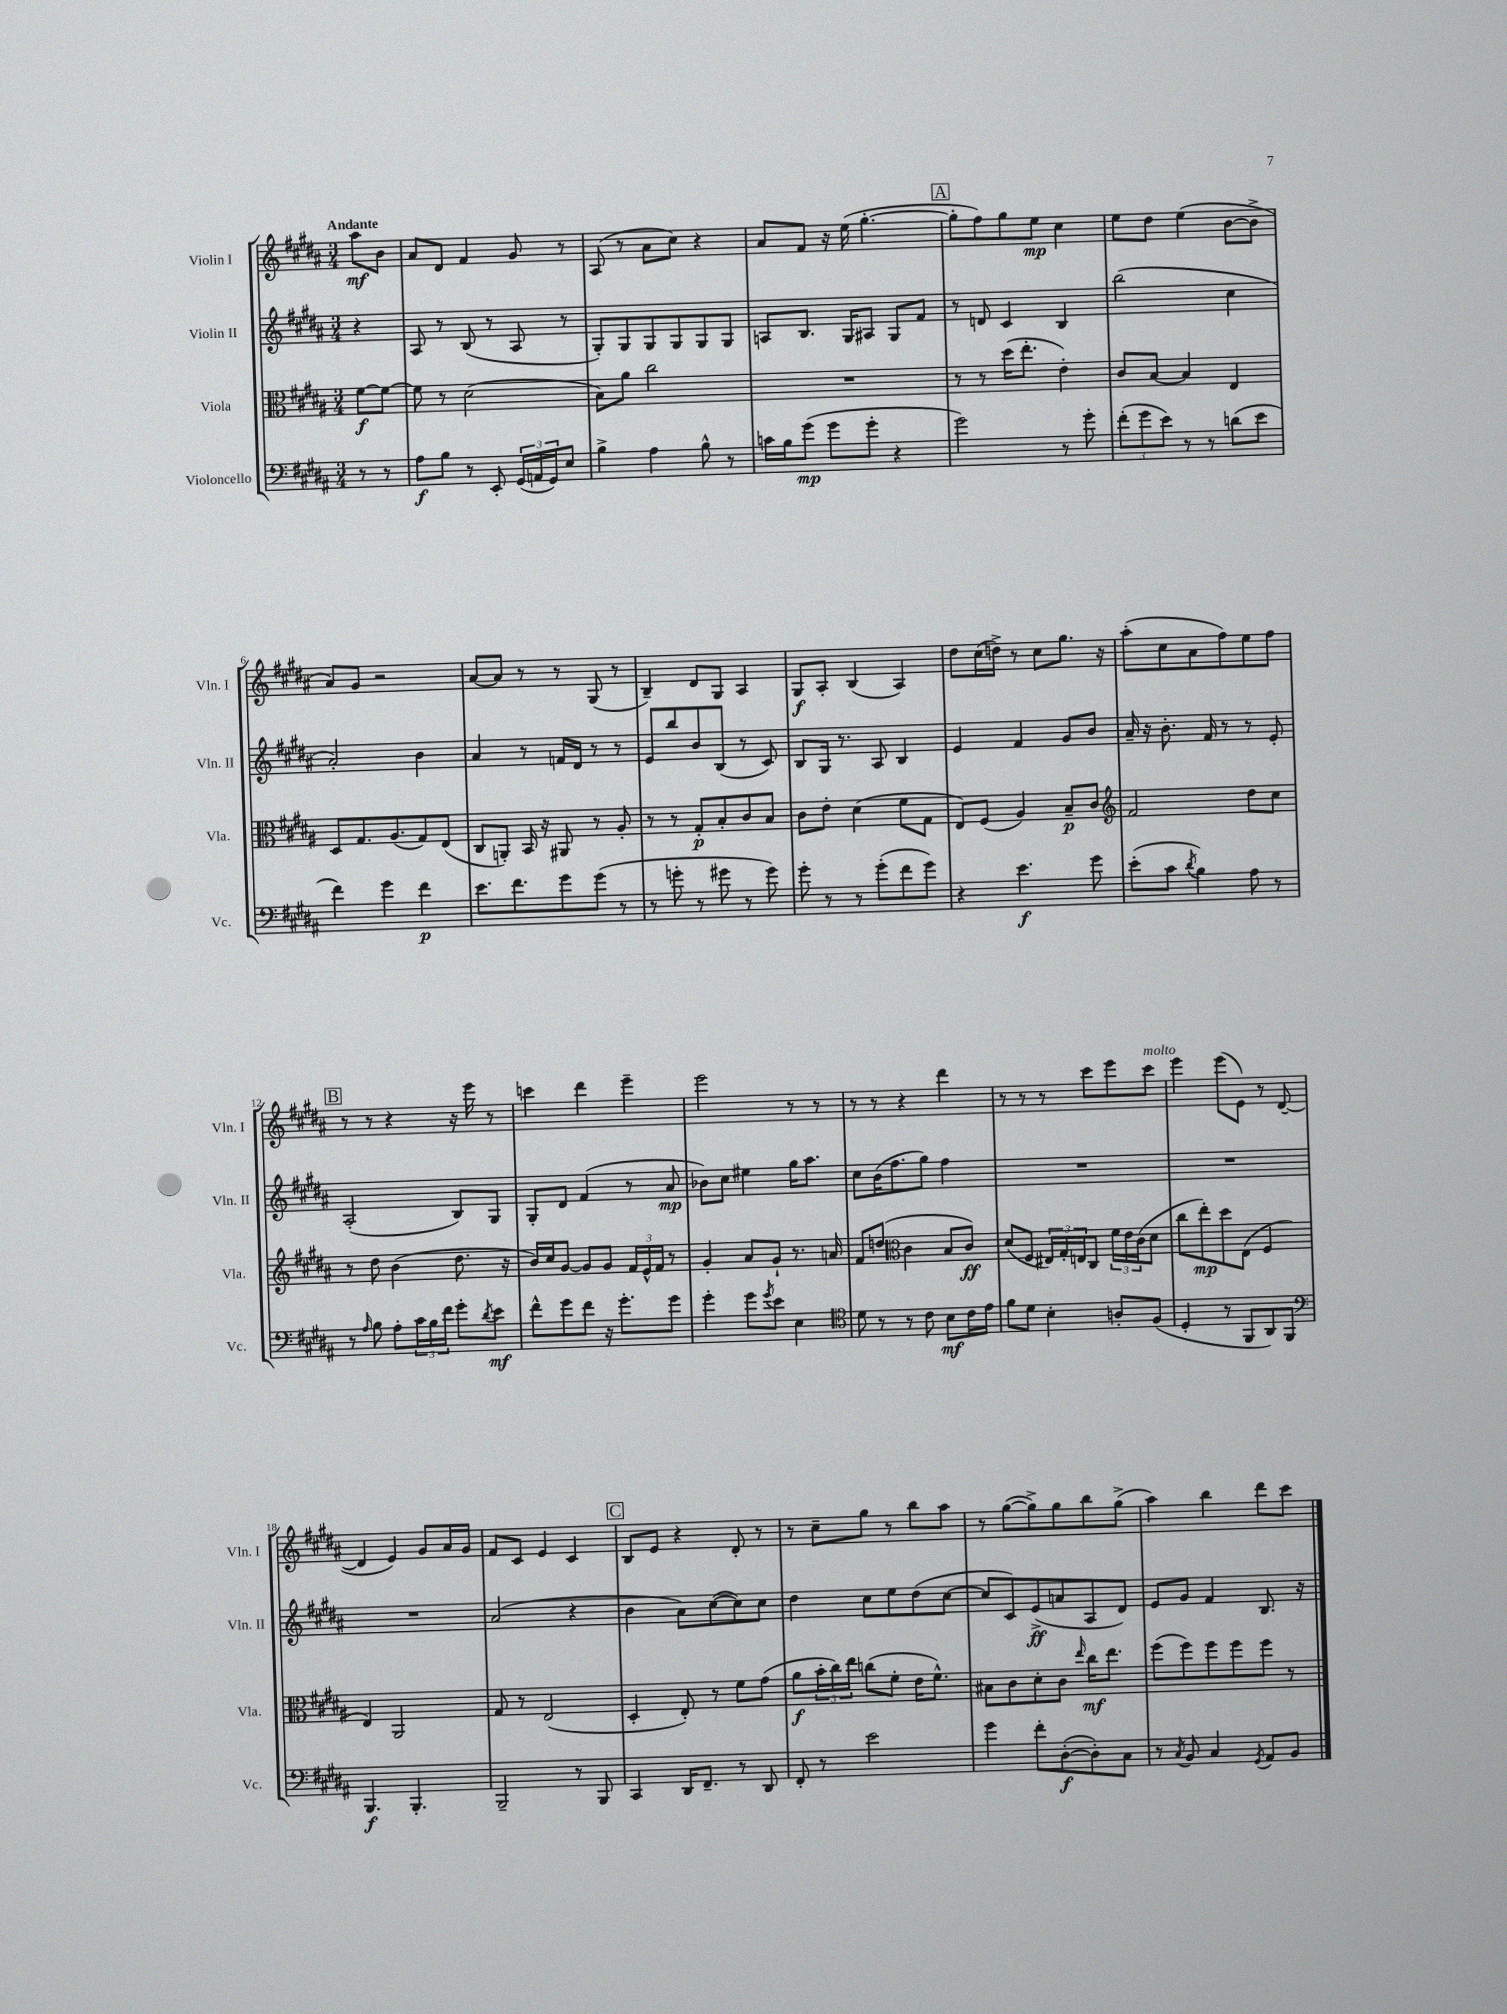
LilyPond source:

<<
\new StaffGroup <<
\new Staff = "s0" \with { instrumentName = "Violin I" shortInstrumentName = "Vln. I" } {
    \clef treble \key b \major \numericTimeSignature \time 3/4 \partial 4 \tempo "Andante"
    ais''8\mf b'8 |
    ais'8 dis'8 fis'4 gis'8 r8 |
    ais8( r8 ais'8 cis''8) r4 |
    ais'8 fis'8 r16 e''16( gis''4.~-. |
    \mark \markup { \box "A" } gis''8-. fis''8) gis''8 e''8\mp cis''4 |
    e''8 dis''8 e''4( b'8~ b'8-> |
    ais'8) gis'8 r2 |
    ais'8~ ais'8 r8 r8 gis8( r8 |
    b4--) dis'8 gis8 ais4 |
    gis8\f ais8-. b4( ais4) |
    dis''8 cis''16( d''16->) r8 cis''8 gis''8. r16 |
    ais''8-.( cis''8 ais'8 fis''8) e''8 fis''8 |
    \mark \markup { \box "B" } r8 r8 r4 r16 e'''16 r8 |
    c'''4 dis'''4 e'''4-- |
    e'''2 r8 r8 |
    r8 r8 r4 dis'''4 |
    r8 r8 r8 cis'''8 e'''8 cis'''8^\markup { \italic "molto" } |
    e'''4 e'''8( e'8) r8 dis'8~( |
    dis'4 e'4) gis'8 ais'16 gis'16 |
    fis'8 cis'8 e'4 cis'4 |
    \mark \markup { \box "C" } b8 e'8 r4 dis'8-. r8 |
    r8 cis''8-- gis''8 r8 b''8 ais''8 |
    r8 gis''8~( gis''8->) gis''8 b''8 gis''8->( |
    ais''4) b''4 dis'''8 cis'''8 \bar "|." |
}
\new Staff = "s1" \with { instrumentName = "Violin II" shortInstrumentName = "Vln. II" } {
    \clef treble \key b \major \numericTimeSignature \time 3/4 \partial 4
    r4 |
    ais8 r8 b8( r8 ais8 r8 |
    gis8-.) gis8 gis8 gis8 gis8 gis8 |
    a8 b8. gis16 ais8 gis8 fis'8 |
    \mark \markup { \box "A" } r8 d'8 cis'4 b4 |
    b''2( cis''4 |
    ais'2-.) b'4 |
    ais'4 r8 f'16 dis'16 r8 r8 |
    e'8 b''8 b'8 b8( r8 cis'8) |
    b8 gis16 r8. ais8 b4 |
    e'4 fis'4 gis'8 b'8 |
    ais'16-- r16 b'8.-. fis'16 r8 r8 e'8-. |
    \mark \markup { \box "B" } ais2-.( b8) gis8 |
    gis8-. dis'8 fis'4( r8 ais'8\mp |
    bes'8) cis''8 eis''4 gis''16 ais''8. |
    cis''8 b'16( fis''8. gis''8) fis''4 |
    R2. |
    R2. |
    R2. |
    ais'2( r4 |
    \mark \markup { \box "C" } b'4 ais'8) cis''8~( cis''8) cis''8 |
    dis''4 cis''8 e''8 dis''8( cis''8~ |
    cis''8 cis'8) e'8->\ff( a'8 ais8 dis'8) |
    e'8 gis'8 fis'4 b8. r16 \bar "|." |
}
\new Staff = "s2" \with { instrumentName = "Viola" shortInstrumentName = "Vla." } {
    \clef alto \key b \major \numericTimeSignature \time 3/4 \partial 4
    fis'8~\f fis'8~ |
    fis'8 r8 dis'2( |
    b8) ais'8 cis''2 |
    R2. |
    \mark \markup { \box "A" } r8 r8 dis''16( e''8.-. e'4-.) |
    cis'8 b8~ b4 e4 |
    dis8 gis8. ais8.( gis8) e8( |
    cis8 a,8-.) b,16 r16 ais,8 r8 ais8-. |
    r8 r8 gis8-.\p b8-. cis'8 b8 |
    cis'8 e'8-. dis'4( fis'8 gis8 |
    e8) fis8( ais4) b8--\p cis'8 |
    \clef treble fis'2 dis''8 cis''8 |
    \mark \markup { \box "B" } r8 dis''8 b'4( dis''8. r16 |
    b'16) cis''16 gis'8~ gis'8 gis'8 \tuplet 3/2 { fis'16 e'16-^ fis'16 } r8 |
    gis'4-. ais'8 gis'8-! r8. a'16 |
    fis'8 d''8( \clef alto cis'4 b8 cis'8\ff) |
    dis'8( fis8 \tuplet 3/2 { eis16) gis16-. e16 } cis8 \tuplet 3/2 { fis'16 e'16 cis'16( } dis'8 |
    cis''8 e''8-.\mp) dis''8 e8( fis4 |
    e4) ais,2 |
    gis8 r8 e2( |
    \mark \markup { \box "C" } dis4-. e8-.) r8 fis'8 gis'8( |
    ais'8\f \tuplet 3/2 { b'16-. cis''16) e''16 } c''8( fis'8-. e'16 fis'8.-^) |
    bis8 cis'8 dis'8-. cis'8 \grace { e''16 } cis''16\mf e''8. |
    fis''8( fis''8) fis''8 fis''8 fis''8 r8 \bar "|." |
}
\new Staff = "s3" \with { instrumentName = "Violoncello" shortInstrumentName = "Vc." } {
    \clef bass \key b \major \numericTimeSignature \time 3/4 \partial 4
    r8 r8 |
    ais8\f b8 r8 e,8-. \tuplet 3/2 { gis,16( a,16 gis,16) } e8 |
    b4-> ais4 b8-^ r8 |
    c'16 b16 gis'8\mp( gis'8 gis'8-. r4 |
    \mark \markup { \box "A" } gis'2) r8 gis'8-. |
    \tuplet 3/2 { fis'8-.( gis'8 e'8) } r8 r8 d'8( e'8 |
    fis'4) gis'4 fis'4\p |
    e'8. fis'8. gis'8 gis'8( r8 |
    r8 g'8-. r8 gis'8 r8 gis'8) |
    gis'8-. r8 r8 gis'8-.( fis'8 gis'8) |
    r4 e'4.\f gis'8 |
    e'8-.( cis'8 \acciaccatura { dis'8 } b4) ais8 r8 |
    \mark \markup { \box "B" } r8 \grace { ais16 } b8 ais8-. \tuplet 3/2 { cis'16 b16 fis'16 } gis'8-. \acciaccatura { dis'8 } e'8\mf |
    fis'8-^ gis'8 fis'8 r16 gis'8.-. gis'8 |
    gis'4-. gis'8 \acciaccatura { gis'8 } e'8 e4 |
    \clef tenor dis'8 r8 r8 cis'8 b8\mf cis'16 e'16 |
    fis'8 dis'8 b4-. a8-. fis8( |
    dis4-. r8 fis,8 ais,8) fis,8 |
    \clef bass b,,4.\f b,,4.-. |
    b,,2-- r8 b,,8 |
    \mark \markup { \box "C" } cis,4 dis,16 fis,8.-- r8 dis,8 |
    fis,8-. r8 e'2 |
    gis'4 fis'8-. dis8~-.\f( dis8-.) cis8 |
    r8 \acciaccatura { cis8 } b,8 cis4 \acciaccatura { gis,8 } ais,8 b,8 \bar "|." |
}
>>
>>
